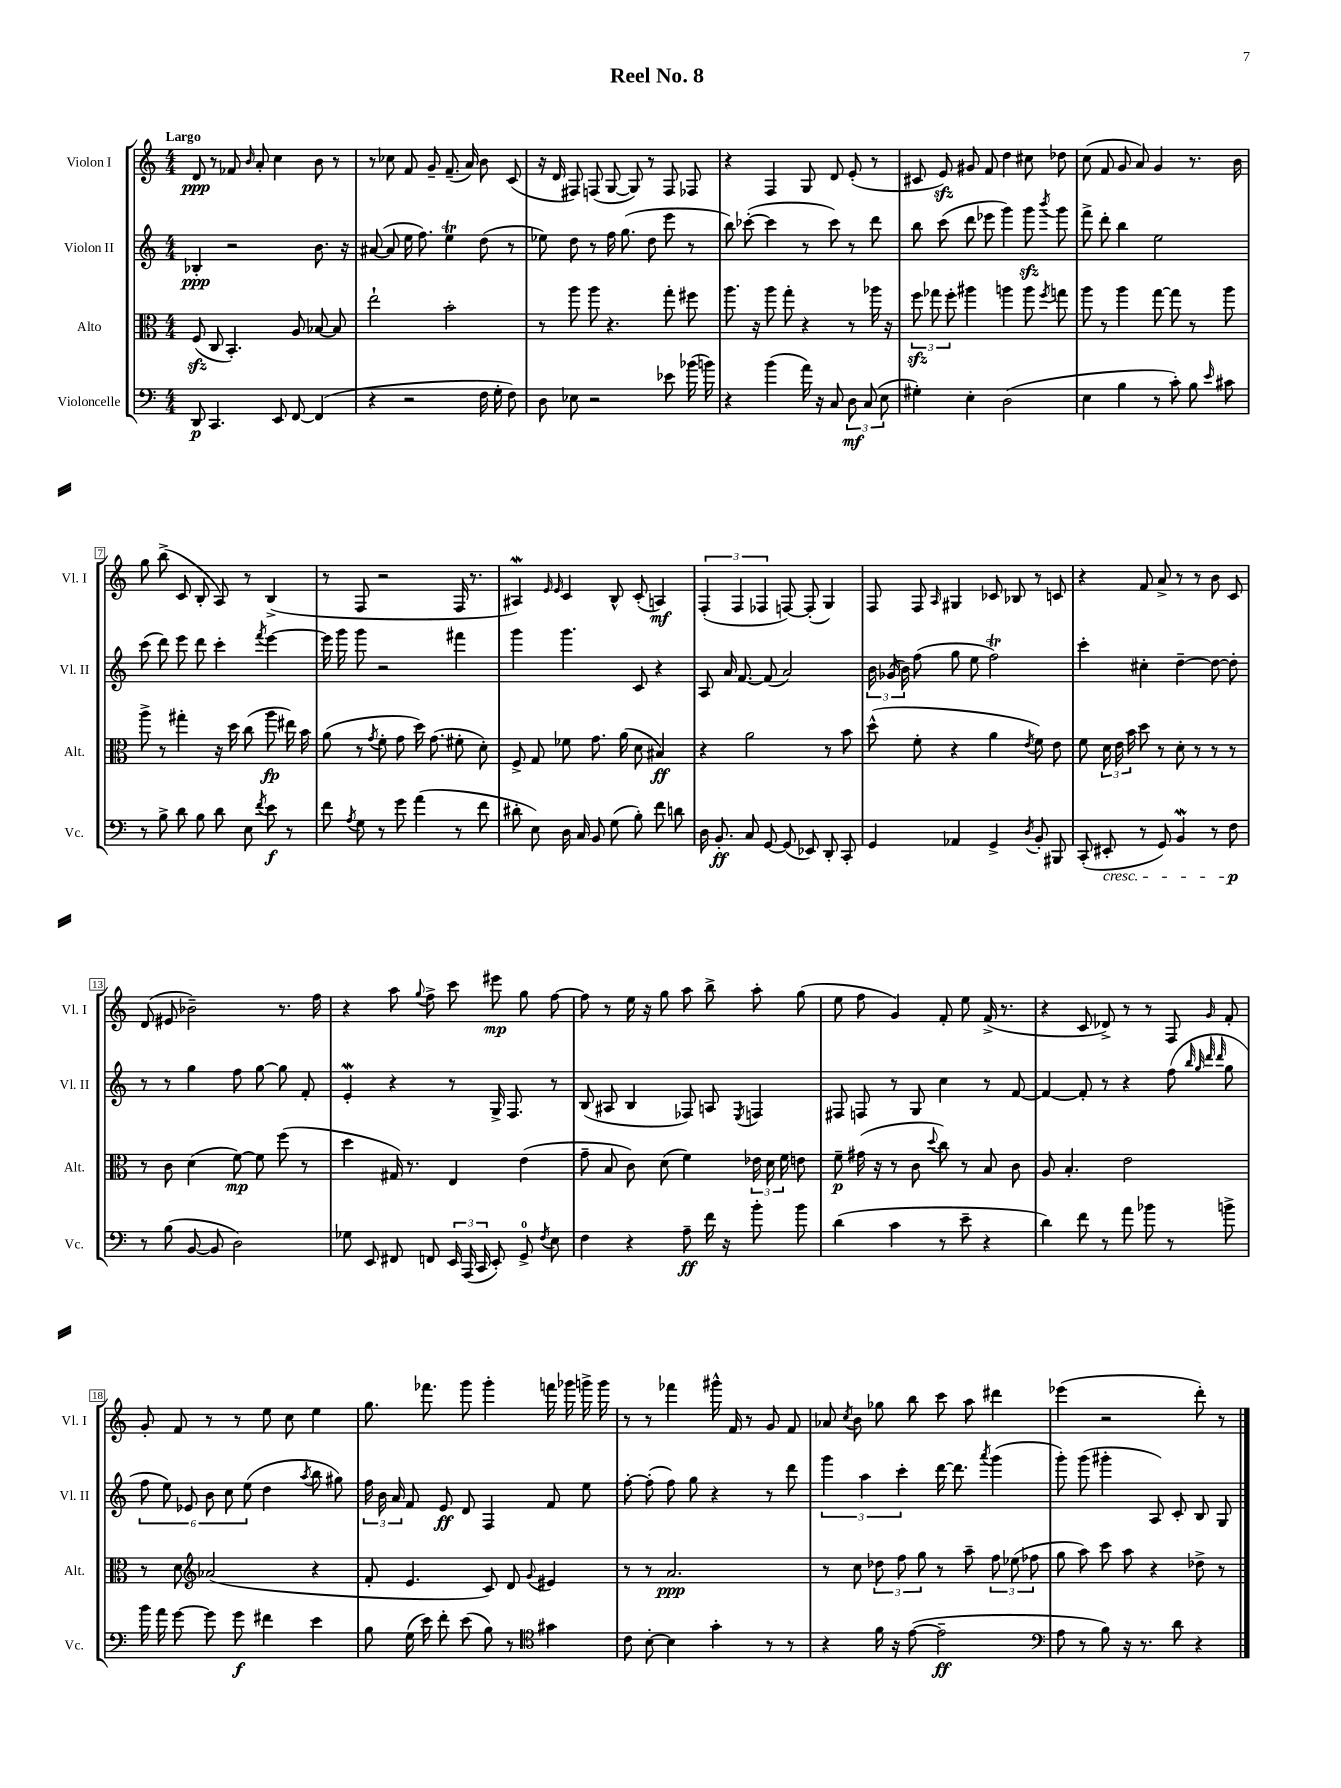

**kern	**kern	**kern	**kern
*staff4	*staff3	*staff2	*staff1
*clefF4	*clefC3	*clefG2	*clefG2
*k[]	*k[]	*k[]	*k[]
*M4/4	*M4/4	*M4/4	*M4/4
8DD	(8F	4B-'	8d
4.CC	8C	.	8r
.	4.BB')	2r	8f-
.	.	.	16qqb
.	.	.	8a'
8EE	.	.	4cc
[8FF	8A	.	.
(4FF]	[8B-	8.b	8b
.	8B-]	.	8r
.	.	16r	.
=	=	=	=
4r	2ee`	([8a#	8r
.	.	8a#]	8cc-
2r	.	16ee	8f
.	.	8.ff)	.
.	.	.	8g~
.	2b'	4ee	(8.f~
.	.	.	16a)
16F	.	(8dd	8b
16G'	.	.	.
8F)	.	8r	(8c
=	=	=	=
8D	8r	8ee-)	16r
.	.	.	16d
8E-	8aa	8dd	8F#)
2r	8aa	8r	(8F
.	4.r	16ff	[8G
.	.	(8.gg	.
.	.	.	8G])
.	.	8dd	8r
8e-	8gg'	8eee	8F
(16b-	8ff#	8r	8F-
16b)	.	.	.
=	=	=	=
4r	8.aa	8bb)	4r
.	.	([8ccc-'	.
.	16r	.	.
(4b	8aa	4ccc-]	4F
.	8gg'	.	.
16a)	4r	8r	8G
16r	.	.	.
8C	.	8ccc-)	8d
12D	8r	8r	(8e'
(12C	.	.	.
.	16aa-	8ddd	8r
12E	.	.	.
.	16r	.	.
=	=	=	=
4G#')	12ff	8bb	8c#
.	12gg-	.	.
.	.	(8ccc	8e)
.	12ff'	.	.
4E'	4aa#	8ddd	8g#
.	.	8eee-	8f
(2D	4aa	4ggg)	4dd
.	8aa	8ggg	8cc#
.	8qff	8qbbb	.
.	8gg	8ggg	8dd-
=	=	=	=
4E	8aa	8fff^	(8cc
.	8r	8ddd'	8f
4B	4aa	4bb	8g
.	.	.	8a)
8r	[8gg	2ee	4g
8c')	8gg]	.	.
8B	8r	.	8.r
16qqe	.	.	.
8c#	8aa	.	.
.	.	.	16b
=	=	=	=
8r	8aa^	(8ccc	8gg
8B^	8r	8ddd)	(8bb^
8d	4gg#'	8eee	8c
8B	.	8ddd	8B'
8d	16r	4ccc'	8A)
.	16dd	.	.
8E	(8cc	.	8r
8qf	.	8qfff	.
8e	8aa	[4eee	(4B^
8r	16ee#)	.	.
.	16b	.	.
=	=	=	=
8f	(8a	16eee]	8r
.	.	16ggg	.
8qA	.	.	.
8G	8r	8ggg	8F
.	8qg	.	.
8r	8f'	2r	2r
8g	8g	.	.
(4a	16dd)	.	.
.	(8.g	.	.
8r	8f#'	4fff#	16F
.	.	.	8.r
8f	8d')	.	.
=	=	=	=
8d#'	8F^	4ggg	4A#)
8E)	8G	.	.
.	.	.	16qqe
.	.	.	16qqe
16D	8f-	4.ggg	4c
16C	.	.	.
8BB	8.g	.	.
(8G	.	.	8B^^
.	(16a	.	.
8B')	8d	8c	(8c'
8f	4B#)	4r	4A)
8d	.	.	.
=	=	=	=
16D	4r	8A	(6F'
8.BB'	.	.	.
.	.	16a	.
.	.	.	6F
.	.	[8.f	.
8C	2a	.	.
.	.	.	6F-
[8GG	.	(8f]	.
(8GG]	.	2a)	[8F)
8EE-)	.	.	(8F']
8DD'	8r	.	4G)
8CC'	8b	.	.
=	=	=	=
4GG	(8dd^^	24b	8F
.	.	(24g-	.
.	.	24b)	.
.	8f'	(8ff	8F
.	.	.	16qqA
4AA-	4r	8gg	4G#
.	.	8ee	.
4GG^	4a	2ff)	8c-
.	.	.	8B-
8qD	8qe	.	.
8BB'	8f)	.	8r
8BBB#	8e	.	8c
=	=	=	=
(8CC'	8f	4ccc'	4r
8EE#'	24d	.	.
.	24e	.	.
.	24b	.	.
8r	8dd	4cc#'	8f
8GG)	8r	.	8a^
4BB	8d'	[4dd~	8r
.	8r	.	8r
8r	8r	8dd_	8b
8F	8r	8dd']	8c
=	=	=	=
8r	8r	8r	(8d
(8B	8c	8r	8e#
[8BB	(4d	4gg	2b-~)
8BB]	.	.	.
2D)	[8f)	8ff	.
.	8f]	[8gg	.
.	(8ff	8gg]	8.r
.	8r	8f'	.
.	.	.	16ff
=	=	=	=
8G-	4dd	4e'	4r
8EE	.	.	.
8FF#	16G#)	4r	8aa
.	8.r	.	.
.	.	.	8qqgg
8FF	.	.	8ff^
24EE	4E	8r	8ccc
(24AAA	.	.	.
24CC	.	.	.
8EE')	.	16G^	8eee#
.	.	8.F	.
8GG^	(4e	.	8gg
8qF	.	.	.
8E	.	8r	[8ff
=	=	=	=
4F	8g~	(8B	8ff]
.	8B	8A#	8r
4r	8c)	4B	16ee
.	.	.	16r
.	(8d	.	8gg
8A~	4f)	8F-)	8aa
16f	.	8A	8bb^
16r	.	.	.
.	.	8qE	.
8b'	24e-	4F	8aa'
.	24d	.	.
.	24f	.	.
8b	8e	.	(8gg
=	=	=	=
(4d	8f~	8F#	8ee
.	(16g#	8F	8ff
.	16r	.	.
4c	8r	8r	4g)
.	8c	8G	.
.	8qqdd	.	.
8r	8cc)	4cc	8f'
8e~	8r	.	8ee
4r	8B	8r	(16f^
.	.	.	8.r
.	8c	[8f	.
=	=	=	=
4d)	8A	4f_	4r
.	4.B'	.	.
8f	.	8f']	8c
8r	.	8r	8d-^)
8a	2e	4r	8r
8b-	.	.	8r
8r	.	(8ff	8F
.	.	32qqbb	.
.	.	32qqgg	.
.	.	32qqddd	.
.	.	32qqddd	16qqg
8b^	.	8gg	8f'
=	=	=	=
16b	8r	12ff	8g'
16a	.	.	.
.	.	12ee)	.
[8g	8d	.	8f
.	.	12e-	.
*	*clefG2	*	*
8g]	(2a-	12b	8r
.	.	12cc	.
8g	.	.	8r
.	.	(12ee	.
4f#	.	4dd	8ee
.	.	.	8cc
.	.	8qaa	.
4e	4r	8bb	4ee
.	.	8gg#)	.
=	=	=	=
8B	8f'	24ff	8.gg
.	.	24b	.
.	.	24a	.
(16G	4.e	8f	.
16e)	.	.	8.fff-
8f'	.	8e	.
(8e	.	8d	8ggg
8B)	8c)	4F	4ggg'
8r	8d	.	.
*clefC4	*	*	*
.	8qqg	.	.
4g#	4e#	8f	16fff
.	.	.	16ggg-
.	.	8ee	16ggg^
.	.	.	16ggg
=	=	=	=
8c	8r	[8ff'	8r
[8B'	8r	(8ff']	8r
4B]	2.a	8ff)	4fff-
.	.	8gg	.
4g'	.	4r	16ggg#^^
.	.	.	16f
.	.	.	8r
8r	.	8r	8g
8r	.	8ddd	8f
=	=	=	=
4r	8r	6ggg	8a-
.	.	.	8qcc
.	8cc	.	8b
.	.	6aa	.
16f	12dd-	.	8gg-
16r	.	.	.
.	12ff	6ccc'	.
([8e	.	.	8bb
.	12gg	.	.
2e~]	8r	[16ddd	8ccc
.	.	8.ddd]	.
.	8aa~	.	8aa
.	.	8qaaa	.
.	12ff	(4ggg	4ddd#
.	(12ee-	.	.
.	12ff-	.	.
=	=	=	=
*clefF4	*	*	*
8A	8gg	8ggg')	(4eee-
8r	8aa)	(8ggg	.
8B)	8ccc	4ggg#'	2r
16r	8aa	.	.
8.r	.	.	.
.	4r	8A)	.
8d	.	8c'	.
4r	8dd-^	8B	8ddd')
.	8r	8G	8r
==	==	==	==
*-	*-	*-	*-
